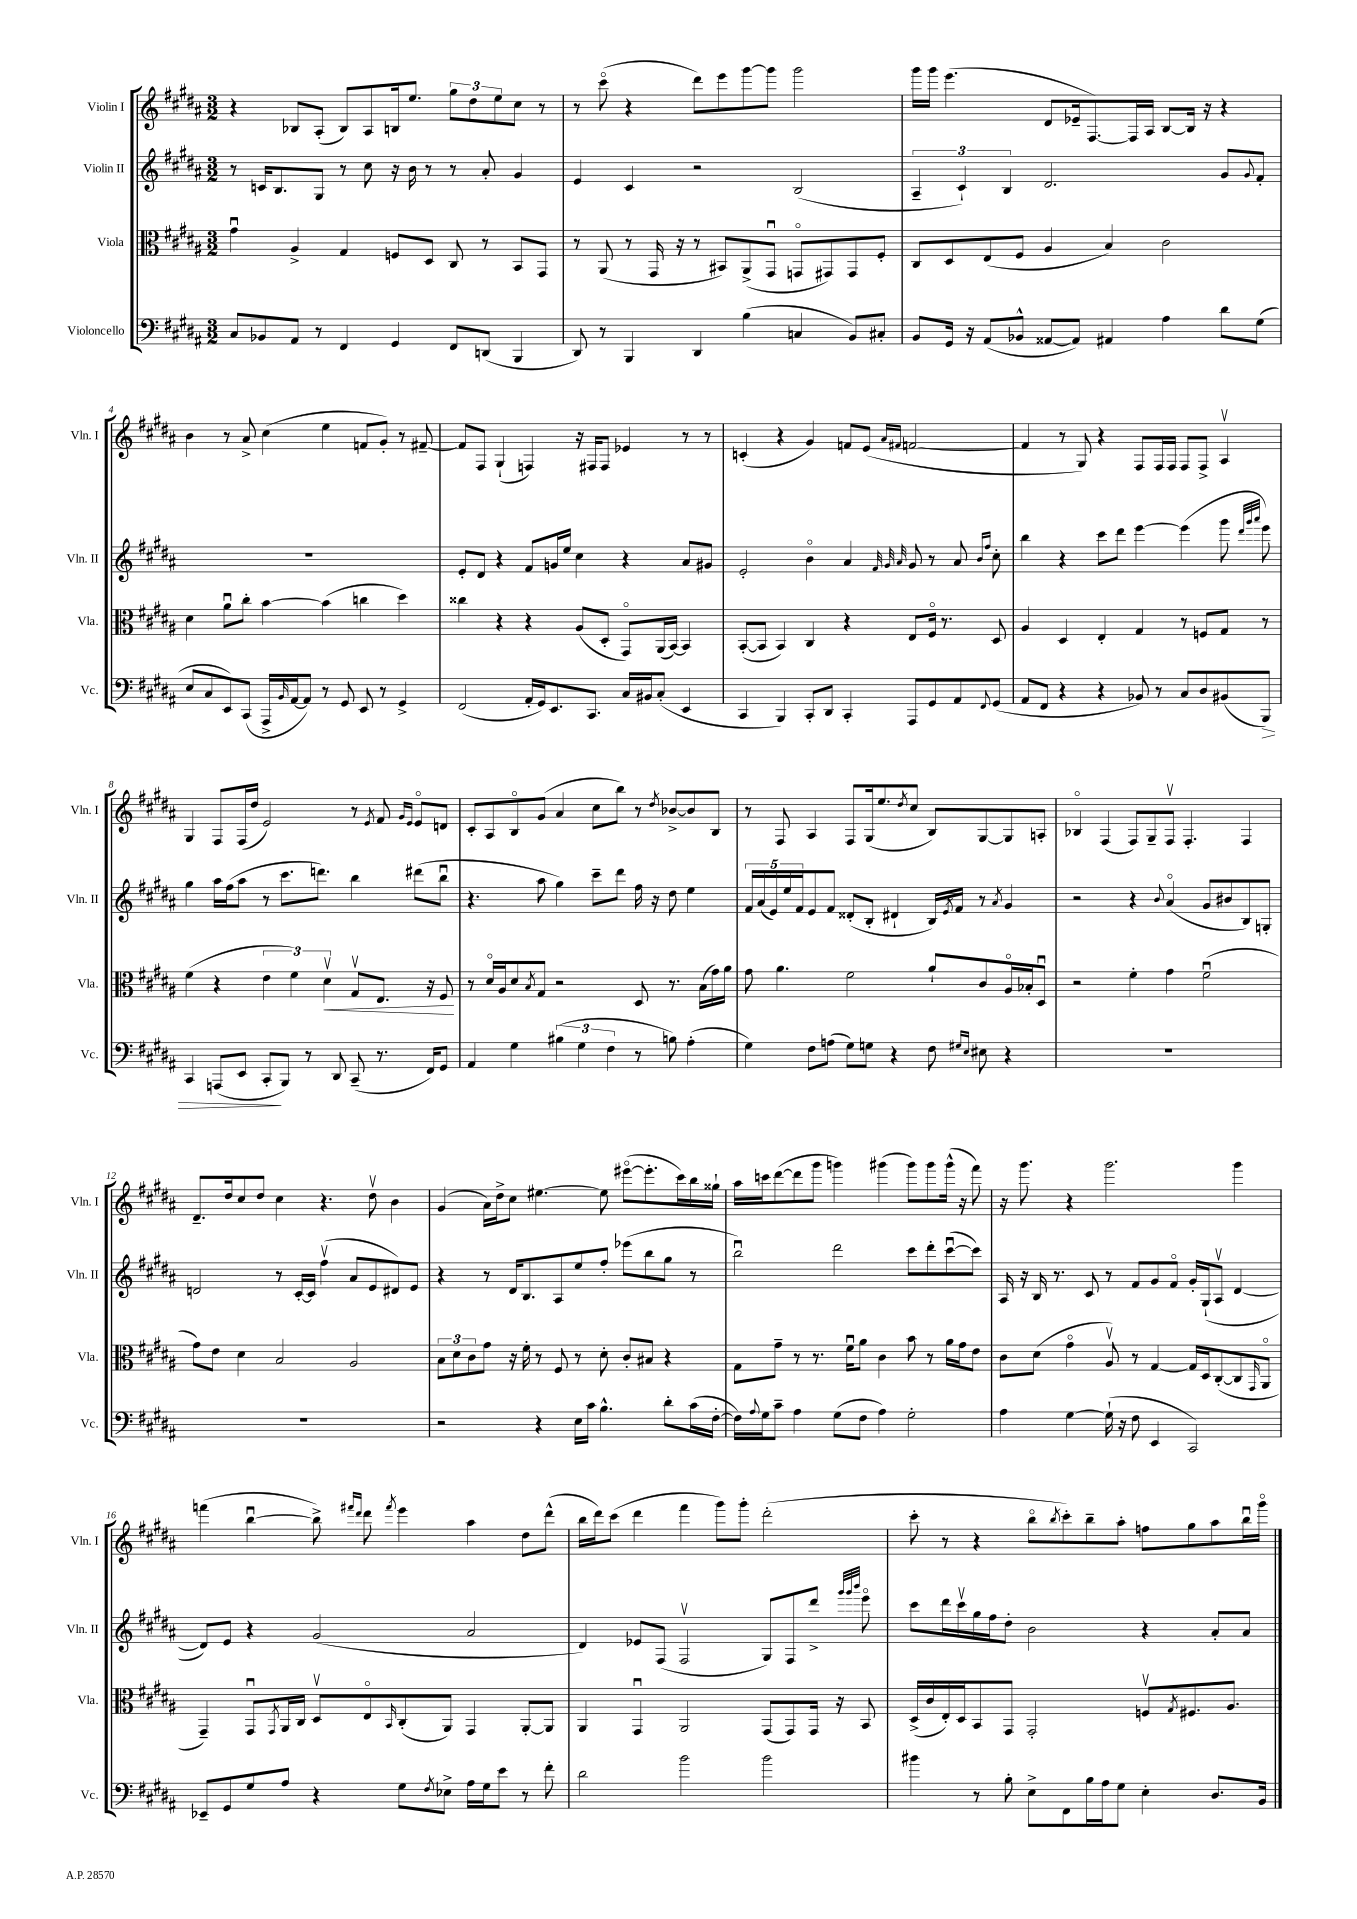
<<
\new StaffGroup <<
\new Staff = "s0" \with { instrumentName = "Violin I" shortInstrumentName = "Vln. I" } {
    \clef treble \key b \major \numericTimeSignature \time 3/2
    r4 bes8 ais8-.( bes8) ais8 b16 e''8. \tuplet 3/2 { gis''8 dis''8 e''8 } cis''8 r8 |
    r8 cis'''8\flageolet( r4 dis'''8) e'''8 gis'''8~ gis'''8 gis'''2 |
    gis'''16 gis'''16 e'''4.( dis'8 ees'16-- fis8.~) fis16 ais16 b8~ b16 r16 r4 |
    b'4 r8 ais'8-> cis''4( e''4 f'8 gis'8-.) r8 fis'8~-- |
    fis'8 fis8 gis4-!( f4) r16 fis16 fis8 ees'4 r8 r8 |
    c'4-.( r4 gis'4) f'8 e'8( \grace { ais'16 fis'16 } f'2~ |
    f'4 r8 gis8) r4 fis8 fis16 fis16 fis8 fis8-> ais4\upbow |
    gis4 fis8 fis16( dis''16 e'2) r8 \acciaccatura { e'8 } fis'8 \grace { gis'16 e'16 } e'8\flageolet d'8 |
    cis'8-. ais8 b8\flageolet gis'8( ais'4 cis''8 b''8) r8 \acciaccatura { dis''8 } bes'8~-> bes'8 b8 |
    r8 fis8 ais4 fis8 gis16( e''8. \acciaccatura { dis''8 } cis''8 b8) gis8~ gis8 a8-. |
    bes4\flageolet fis4( fis8) gis8-- fis8\upbow fis4.-. fis4 |
    dis'8.-- dis''16 cis''8 dis''8 cis''4 r4. dis''8\upbow b'4 |
    gis'4( ais'16) dis''16-> cis''8 eis''4.~ eis''8 eis'''8~\flageolet( eis'''8.-. cis'''16) b''16 gisis''16-! |
    ais''16 c'''16 dis'''8~( dis'''8 gis'''8 g'''4) gis'''4( gis'''8) gis'''8 gis'''16-^( r16 fis'''8) |
    r16 gis'''8. r4 gis'''2. gis'''4 |
    f'''4( b''4~\downbow b''8->) \grace { fis'''16 dis'''16 } dis'''8 \acciaccatura { fis'''8 } e'''4 ais''4 dis''8 dis'''8-^( |
    b''16 dis'''16) cis'''8( dis'''4 fis'''4 gis'''8) gis'''8-. dis'''2-.( |
    cis'''8-. r8 r4 b''8\flageolet \acciaccatura { b''8 } cis'''8-.) b''8-- ais''8-. f''8 gis''8 ais''8 b''16\downbow gis'''16\flageolet \bar "|." |
}
\new Staff = "s1" \with { instrumentName = "Violin II" shortInstrumentName = "Vln. II" } {
    \clef treble \key b \major \numericTimeSignature \time 3/2
    r8 c'16 b8. gis8 r8 cis''8 r16 b'16 r8 r8 ais'8-. gis'4 |
    e'4 cis'4 r2 b2( |
    \tuplet 3/2 { ais4-- cis'4-!) b4 } dis'2. gis'8 \appoggiatura { gis'8 } fis'8-. |
    R1. |
    e'8-. dis'8 r4 fis'8 g'16 e''16 cis''4 r4 ais'8 gis'8 |
    e'2-. b'4\flageolet ais'4 \grace { fis'32 gis'32 ais'32 } gis'8 r8 ais'8 \grace { b'16 fis''16 } cis''8-. |
    b''4 r4 cis'''8 dis'''8 e'''4~ e'''4( gis'''8 \grace { dis'''32 gis'''32 ais'''32 } e'''8) |
    gis''4 ais''16 fis''16( ais''8 r8 cis'''8. d'''8.) b''4 dis'''8( b''8\downbow |
    r4. ais''8 gis''4) cis'''8-- dis'''8 fis''16 r16 dis''8 e''4 |
    \tuplet 5/4 { fis'16 ais'16( e'16) e''16 fis'16 } e'8 fis'8 disis'8-.( b8-. dis'4-! b16) \acciaccatura { e'8 } fis'16 r8 \acciaccatura { ais'8 } gis'4 |
    r2 r4 \appoggiatura { b'8 } ais'4\flageolet( gis'8 bis'8 b8) g8-. |
    d'2 r8 cis'16~-. cis'16 fis''4\upbow( ais'8 e'8 dis'8) e'8 |
    r4 r8 dis'16 b8. ais8 e''8 fis''8-. ees'''8( b''8 gis''8 r8 |
    b''2\downbow) dis'''2 cis'''8 dis'''8-. cis'''8~\downbow( cis'''8) |
    ais16 r16 b16 r8. cis'8 r8 fis'8 gis'8 fis'8\flageolet gis'16-. gis16-!( ais8\upbow dis'4~ |
    dis'8) e'8 r4 gis'2( ais'2 |
    dis'4) ees'8 fis8( fis2\upbow gis8) fis8 dis'''8-> \grace { gis'''32 gis'''32 b'''32 } e'''8\flageolet |
    cis'''8 dis'''16 cis'''16\upbow gis''16 fis''16 dis''8-. b'2 r4 ais'8-. ais'8 \bar "|." |
}
\new Staff = "s2" \with { instrumentName = "Viola" shortInstrumentName = "Vla." } {
    \clef alto \key b \major \numericTimeSignature \time 3/2
    gis'4\downbow ais4-> gis4 f8 dis8 cis8 r8 b,8 gis,8 |
    r8 ais,8( r8 gis,16 r16 r8 bis,8) ais,8->( gis,8\downbow g,8\flageolet gis,8) gis,8 fis8-. |
    cis8 dis8 e8( fis8 ais4 b4) cis'2 |
    dis'4 ais'8\downbow cis''8-. b'4~ b'4( c''4 dis''4) |
    cisis''4 r4 r4 ais8( dis8-. gis,8\flageolet) ais,16( b,16~) b,4 |
    b,8~-.( b,8 b,4) cis4 r4 e8 fis16\flageolet r8. dis8 |
    ais4 dis4 e4-. gis4 r8 f8 gis8 r8 |
    fis'4( r4 \tuplet 3/2 { e'4 fis'4) dis'4\upbow\< } gis8\upbow e8. r16 fis8\! |
    r8 dis'16\flageolet ais16 dis'8 \acciaccatura { b8 } gis8 r2 dis8 r8. b16( gis'16) ais'16 |
    gis'8 ais'4. fis'2 ais'8-! cis'8 ais16\flageolet bes16-. dis8\downbow |
    r2 fis'4-. gis'4 fis'2\downbow( |
    gis'8) e'8 dis'4 b2 ais2 |
    \tuplet 3/2 { b8 dis'8 cis'8 } gis'8 r16 fis'16-. r8 fis8 r8 dis'8-. cis'8-. bis8 r4 |
    gis8 gis'8-- r8 r8. fis'16\downbow ais'8 cis'4 b'8 r8 ais'16 gis'16 e'8 |
    cis'8 dis'8( gis'4\flageolet ais8\upbow) r8 gis4~ gis16 dis16 cis8~-.( cis8 \grace { gis,16 } ais,8\flageolet |
    gis,4--) gis,8\downbow \acciaccatura { gis,8 } ais,16 cis16 dis8\upbow e8\flageolet \grace { b,16 } cis8-.( ais,8) gis,4 ais,8~-. ais,8 |
    ais,4 gis,4\downbow ais,2 gis,8( gis,8) gis,16 r16 b,8 |
    dis16->( cis'16 e16-.) dis16 b,8 gis,8 gis,2-. f8\upbow \acciaccatura { gis8 } fis8. ais8. \bar "|." |
}
\new Staff = "s3" \with { instrumentName = "Violoncello" shortInstrumentName = "Vc." } {
    \clef bass \key b \major \numericTimeSignature \time 3/2
    cis8 bes,8 ais,8 r8 fis,4 gis,4 fis,8 d,8( b,,4 |
    dis,8) r8 b,,4 dis,4 b4( c4 b,8) cis8-. |
    b,8 gis,16 r16 ais,8( bes,8-^ aisis,8~ aisis,8) ais,4 ais4 dis'8 gis8( |
    e8 cis8 e,8) cis,8( ais,,16-> \grace { b,16 } ais,16~ ais,8) r8 gis,8 e,8 r8 gis,4-> |
    fis,2( ais,16-. gis,16) e,8. cis,8. cis16 bis,16 cis8-.( e,4 |
    cis,4 b,,4) cis,8-. dis,8 cis,4-. ais,,8 gis,8 ais,8 \appoggiatura { fis,8 } gis,8( |
    ais,8 fis,8 r4 r4 bes,8) r8 cis8 dis8 bis,8( b,,8\>) |
    cis,4 a,,8( e,8 cis,8-.\! b,,8) r8 dis,8 cis,8--( r8. fis,16) gis,8 |
    ais,4 gis4 \tuplet 3/2 { bis4( gis4 fis4 } r8 b8) ais4-.( |
    gis4) fis8 a8( gis8) g8 r4 fis8 \grace { gis16 e16 } eis8 r4 |
    R1. |
    R1. |
    r2 r4 e16 cis'16 b4.-^ dis'8-. cis'16( fis16~-. |
    fis16) \appoggiatura { ais8 } gis16 cis'8-- ais4 gis8( fis8 ais4) gis2-. |
    ais4 gis4~ gis16-!( r16 fis8 e,4 cis,2) |
    ees,8-- gis,8 gis8 ais8 r4 gis8 \acciaccatura { fis8 } ees8-> ais16 gis16 e'8 r8 fis'8-. |
    dis'2 b'2 b'2 |
    bis'4 r8 b8-. e8-> fis,8 b16 ais16 gis8 e4-. dis8. b,16 \bar "|." |
}
>>
>>
